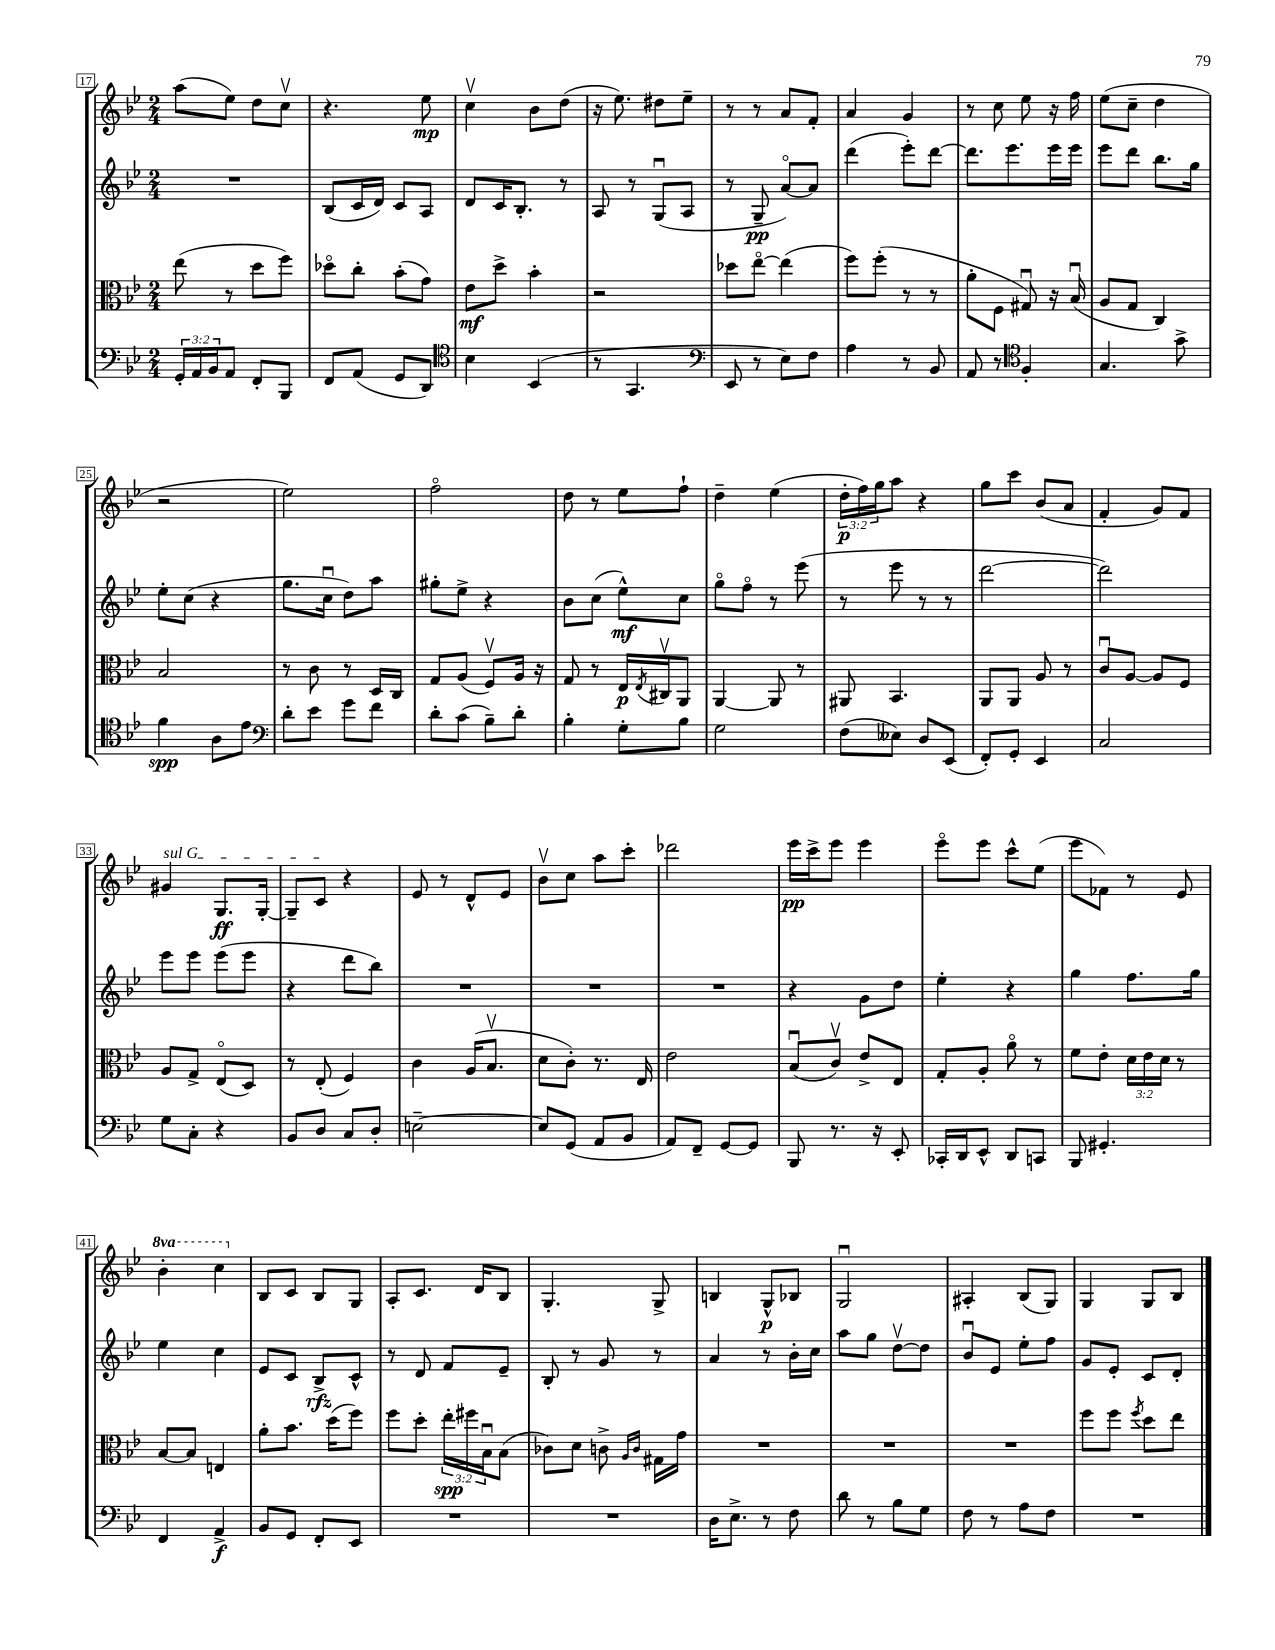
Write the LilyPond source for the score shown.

<<
\new StaffGroup <<
\new Staff = "s0" {
    \clef treble \key bes \major \numericTimeSignature \time 2/4 \override Staff.TupletNumber.text = #tuplet-number::calc-fraction-text \set Staff.ottavationMarkups = #ottavation-simple-ordinals
    a''8( ees''8) d''8 c''8\upbow |
    r4. ees''8\mp |
    c''4\upbow bes'8 d''8( |
    r16 ees''8.) dis''8 ees''8-- |
    r8 r8 a'8 f'8-. |
    a'4 g'4 |
    r8 c''8 ees''8 r16 f''16 |
    ees''8( c''8-- d''4 |
    r2 |
    ees''2) |
    f''2\flageolet |
    d''8 r8 ees''8 f''8-! |
    d''4-- ees''4( |
    \tuplet 3/2 { d''16-.\p f''16) g''16 } a''8 r4 |
    g''8 c'''8 bes'8( a'8 |
    f'4-. g'8) f'8 |
    \once \override TextSpanner.bound-details.left.text = \markup { \italic "sul G" } gis'4\startTextSpan g8.\ff g16~-. |
    g8-- c'8\stopTextSpan r4 |
    ees'8 r8 d'8-^ ees'8 |
    bes'8\upbow c''8 a''8 c'''8-. |
    des'''2 |
    ees'''16\pp c'''16-> ees'''8 ees'''4 |
    ees'''8\flageolet ees'''8 c'''8-^ ees''8( |
    ees'''8 fes'8) r8 ees'8 |
    \ottava #1 bes''4-. c'''4 \ottava #0 |
    bes8 c'8 bes8 g8 |
    a8-. c'8. d'16 bes8 |
    g4.-. g8-> |
    b4 g8-^\p bes8 |
    g2\downbow |
    ais4-. bes8( g8) |
    g4 g8 bes8 \bar "|." |
}
\new Staff = "s1" {
    \clef treble \key bes \major \numericTimeSignature \time 2/4
    R2 |
    bes8( c'16 d'16) c'8 a8 |
    d'8 c'16 bes8.-. r8 |
    a8 r8 g8\downbow( a8 |
    r8 g8--\pp a'8~\flageolet) a'8 |
    d'''4( ees'''8-.) d'''8~ |
    d'''8. ees'''8. ees'''16 ees'''16 |
    ees'''8 d'''8 bes''8. g''16 |
    ees''8-. c''8( r4 |
    g''8. c''16\downbow d''8) a''8 |
    gis''8-. ees''8-> r4 |
    bes'8 c''8( ees''8-^\mf) c''8 |
    g''8\flageolet f''8\flageolet r8 ees'''8( |
    r8 ees'''8 r8 r8 |
    d'''2~ |
    d'''2) |
    ees'''8 ees'''8 ees'''8( ees'''8 |
    r4 d'''8 bes''8) |
    R2 |
    R2 |
    R2 |
    r4 g'8 d''8 |
    ees''4-. r4 |
    g''4 f''8. g''16 |
    ees''4 c''4 |
    ees'8 c'8 bes8->\rfz c'8-^ |
    r8 d'8 f'8 ees'8-- |
    bes8-. r8 g'8 r8 |
    a'4 r8 bes'16-. c''16 |
    a''8 g''8 d''8~\upbow d''8 |
    bes'8\downbow ees'8 ees''8-. f''8 |
    g'8 ees'8-. c'8 d'8-. \bar "|." |
}
\new Staff = "s2" {
    \clef alto \key bes \major \numericTimeSignature \time 2/4 \override Staff.TupletNumber.text = #tuplet-number::calc-fraction-text
    ees''8( r8 d''8 f''8) |
    des''8\flageolet c''8-. bes'8-.( g'8) |
    ees'8\mf d''8-> bes'4-. |
    r2 |
    des''8 ees''8~\flageolet ees''4( |
    f''8) f''8-.( r8 r8 |
    a'8-. f8 gis8\downbow) r16 bes16\downbow( |
    a8 g8 c4) |
    bes2 |
    r8 c'8 r8 d16 c16 |
    g8 a8( f8\upbow) a16 r16 |
    g8 r8 ees16\p \acciaccatura { ees8 } cis16\upbow a,8 |
    a,4~ a,8 r8 |
    ais,8 bes,4. |
    a,8 a,8 a8 r8 |
    c'8\downbow a8~ a8 f8 |
    a8 g8-> ees8\flageolet( d8) |
    r8 ees8-.( f4) |
    c'4 a16( bes8.\upbow |
    d'8 c'8-.) r8. ees16 |
    ees'2 |
    bes8\downbow( c'8\upbow) ees'8-> ees8 |
    g8-. a8-. a'8\flageolet r8 |
    f'8 ees'8-. \tuplet 3/2 { d'16 ees'16 d'16 } r8 |
    bes8~ bes8 e4 |
    a'8-. bes'8. d''16( f''8) |
    f''8 d''8-. \tuplet 3/2 { ees''16-.\spp fis''16 bes16\downbow } bes8( |
    ces'8) d'8 c'8-> \grace { a16 c'16 } gis16 g'16 |
    R2 |
    R2 |
    R2 |
    f''8 f''8 \acciaccatura { f''8 } d''8 ees''8 \bar "|." |
}
\new Staff = "s3" {
    \clef bass \key bes \major \numericTimeSignature \time 2/4 \override Staff.TupletNumber.text = #tuplet-number::calc-fraction-text
    \tuplet 3/2 { g,16-. a,16 bes,16 } a,8 f,8-. bes,,8 |
    f,8 a,8( g,8 d,8) |
    \clef tenor bes4 bes,4( |
    r8 g,4. |
    \clef bass ees,8 r8 ees8) f8 |
    a4 r8 bes,8 |
    a,8 r8 \clef tenor f4-. |
    g4. g'8-> |
    f'4\spp a8 ees'8 |
    \clef bass d'8-. ees'8 g'8 f'8 |
    d'8-. c'8( bes8--) d'8-. |
    bes4-. g8-. bes8 |
    g2 |
    f8( eeses8) d8 ees,8( |
    f,8-.) g,8-. ees,4 |
    c2 |
    g8 c8-. r4 |
    bes,8 d8 c8 d8-. |
    e2~-- |
    e8 g,8( a,8 bes,8 |
    a,8) f,8-- g,8~ g,8 |
    bes,,8 r8. r16 ees,8-. |
    ces,16-. d,16 ees,8-^ d,8 c,8 |
    bes,,8 gis,4.-. |
    f,4 a,4->\f |
    bes,8 g,8 f,8-. ees,8 |
    R2 |
    R2 |
    d16 ees8.-> r8 f8 |
    d'8 r8 bes8 g8 |
    f8 r8 a8 f8 |
    R2 \bar "|." |
}
>>
>>
\layout { \context { \Score currentBarNumber = #17 \override BarNumber.stencil = #(make-stencil-boxer 0.1 0.3 ly:text-interface::print) } }
